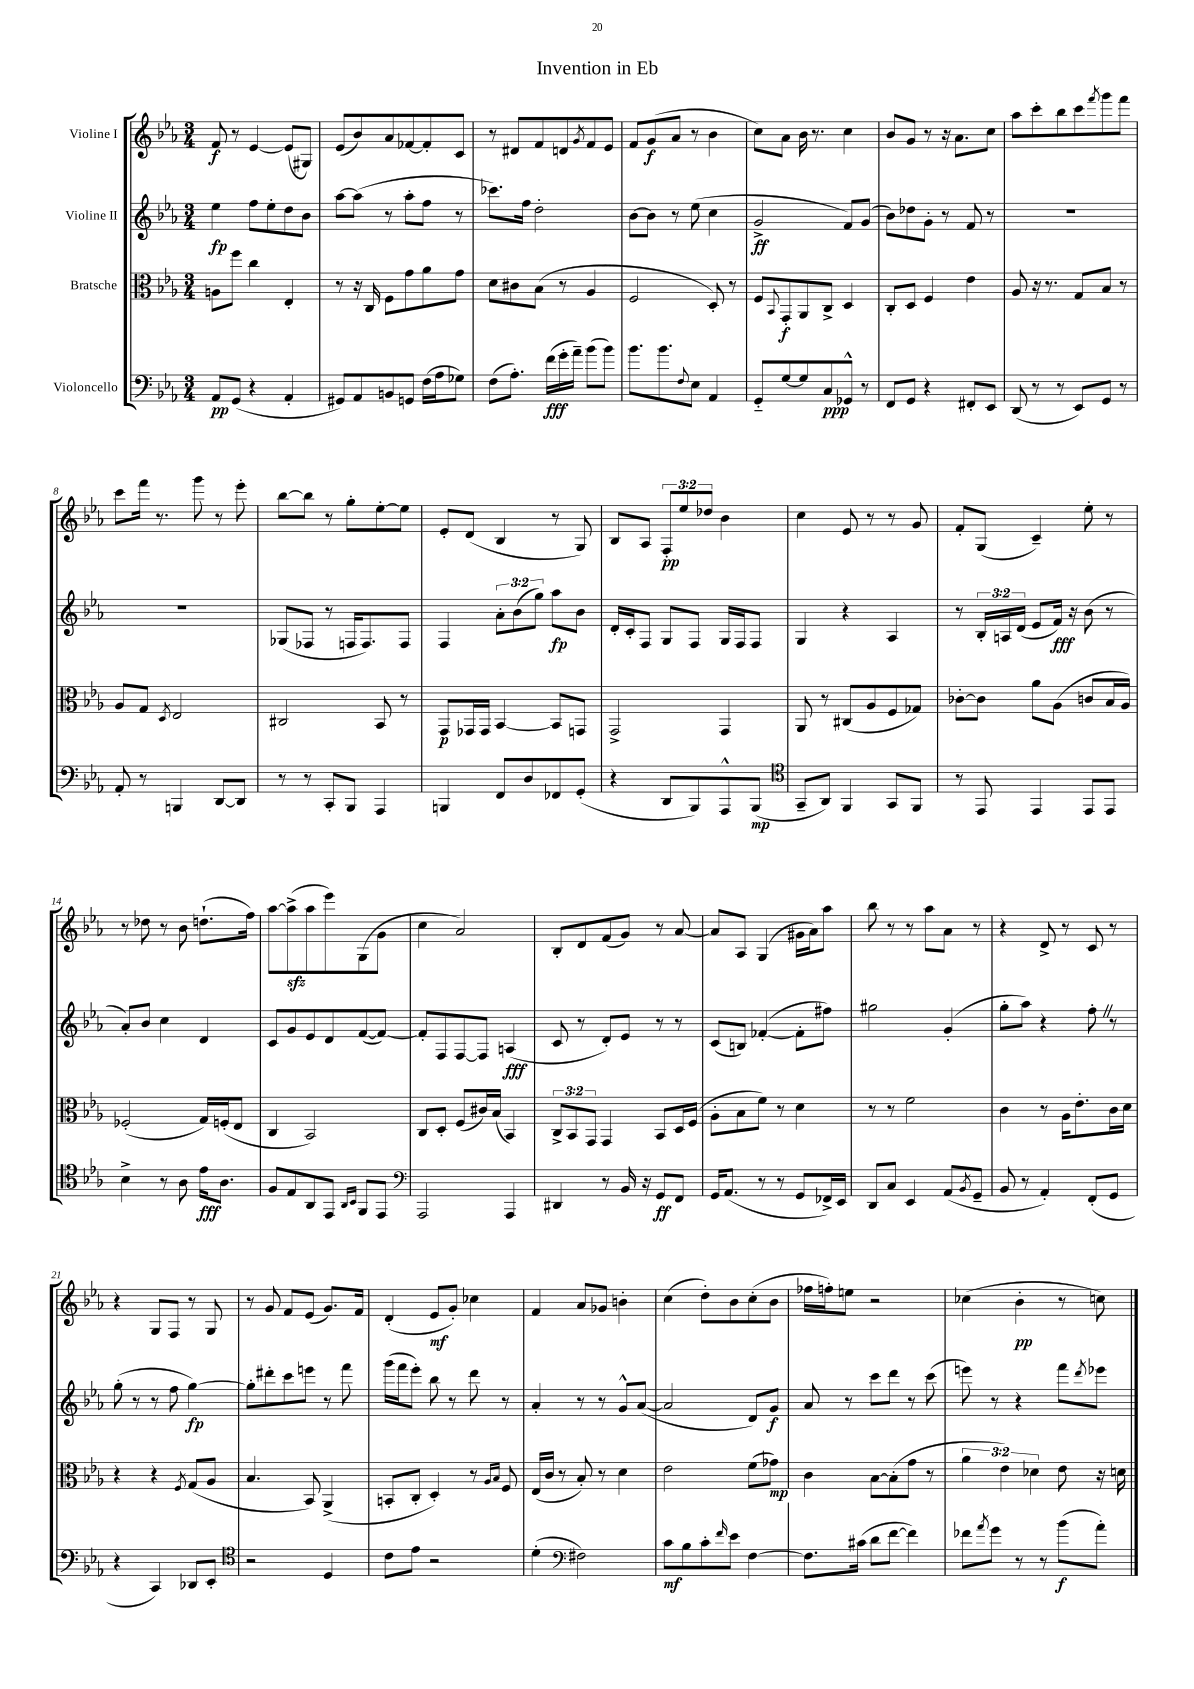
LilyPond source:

\header { title = "Invention in Eb" }
<<
\new StaffGroup <<
\new Staff = "s0" \with { instrumentName = "Violine I" } {
    \clef treble \key ees \major \numericTimeSignature \time 3/4 \override Staff.TupletNumber.text = #tuplet-number::calc-fraction-text
    f'8\f r8 ees'4~ ees'8( gis8) |
    ees'8( bes'8) aes'8 fes'8~ fes'8-. c'8 |
    r8 dis'8 f'8 d'8 \acciaccatura { g'8 } f'8 ees'8 |
    f'8 g'8\f( aes'8 r8 bes'4 |
    c''8) aes'8 bes'16 r8. c''4 |
    bes'8 g'8 r8 r16 aes'8. c''8 |
    aes''8 c'''8-. bes''8 c'''8 \acciaccatura { f'''8 } g'''8 f'''8 |
    c'''8 f'''16 r8. g'''8 r8 ees'''8-. |
    bes''8~ bes''8 r8 g''8-. ees''8~-. ees''8 |
    ees'8-. d'8( bes4 r8 g8) |
    bes8 aes8 \tuplet 3/2 { f8-.\pp ees''8 des''8 } bes'4 |
    c''4 ees'8 r8 r8 g'8 |
    f'8-. g8( c'4--) ees''8-. r8 |
    r8 des''8 r8 bes'8 d''8.-!( f''16) |
    aes''8~ aes''8->\sfz( aes''8 ees'''8) g8( g'8 |
    c''4 aes'2) |
    bes8-. d'8 f'8( g'8) r8 aes'8~ |
    aes'8 aes8 g4( gis'16 aes'16) aes''8 |
    bes''8 r8 r8 aes''8 aes'8 r8 |
    r4 d'8-> r8 c'8 r8 |
    r4 g8 f8 r8 g8 |
    r8 g'8 f'8 ees'8( g'8.) f'16 |
    d'4-.( ees'8\mf g'8-.) ces''4 |
    f'4 aes'8 ges'8 b'4-. |
    c''4( d''8-.) bes'8 c''8-.( bes'8 |
    fes''16 f''16-.) e''8 r2 |
    ces''4( bes'4-.\pp r8 c''8) \bar "|." |
}
\new Staff = "s1" \with { instrumentName = "Violine II" } {
    \clef treble \key ees \major \numericTimeSignature \time 3/4 \override Staff.TupletNumber.text = #tuplet-number::calc-fraction-text
    ees''4\fp f''8 ees''8-. d''8 bes'8 |
    aes''8~ aes''8( r8 aes''8-. f''8 r8 |
    ces'''8.) f''16 d''2-. |
    bes'8~ bes'8 r8 ees''8( c''4 |
    g'2->\ff f'8) g'8( |
    bes'8) des''8 g'8-. r8 f'8 r8 |
    R2. |
    R2. |
    ges8( fes8 r8 f16 f8.) f8 |
    f4 \tuplet 3/2 { aes'8-. bes'8( g''8) } aes''8\fp bes'8 |
    d'16-. c'16-. f8 g8 f8 g16 f16 f8 |
    g4 r4 aes4 |
    r8 \tuplet 3/2 { bes16-. a16 d'16( } ees'8 f'16\fff) r16 bes'8( r8 |
    aes'8-.) bes'8 c''4 d'4 |
    c'8 g'8 ees'8 d'8 f'8~( f'8~) |
    f'8-. f8 f8~ f8 a4\fff( |
    c'8 r8 d'8-.) ees'8 r8 r8 |
    c'8( b8) fes'4~-.( fes'8-. fis''8) |
    gis''2 g'4-.( |
    g''8-. aes''8) r4 f''8-. \once \override BreathingSign.text = \markup { \musicglyph "scripts.caesura.straight" } \breathe r8 |
    g''8-.( r8 r8 f''8 g''4~\fp) |
    g''8-. dis'''8-. c'''8 e'''8 r8 f'''8 |
    g'''16( f'''16 ees'''8-.) bes''8 r8 d'''8 r8 |
    aes'4-. r8 r8 g'8-^ aes'8~( |
    aes'2 d'8) g'8\f |
    aes'8 r8 c'''8 d'''8 r8 c'''8( |
    e'''8) r8 r4 f'''8 \acciaccatura { d'''8 } ees'''8 \bar "|." |
}
\new Staff = "s2" \with { instrumentName = "Bratsche" } {
    \clef alto \key ees \major \numericTimeSignature \time 3/4 \override Staff.TupletNumber.text = #tuplet-number::calc-fraction-text
    a8 f''8 c''4 ees4-. |
    r8 r16 c16 f8 g'8 aes'8 g'8 |
    d'8 cis'8 bes8( r8 aes4 |
    f2 d8-.) r8 |
    f8 \appoggiatura { bes,8 } g,8-.\f aes,8 c8-> d4 |
    c8-. d8 f4 ees'4 |
    aes8 r16 r8. g8 bes8 r8 |
    aes8 g8 \acciaccatura { d8 } ees2 |
    cis2 bes,8 r8 |
    g,8\p ges,16 ges,16 bes,4~ bes,8 g,8 |
    g,2-> g,4 |
    aes,8 r8 cis8( aes8 f8 ges8) |
    ces'8~-. ces'8 aes'8 aes8( c'8 bes16 aes16) |
    fes2-.( g16) f16-.( ees8 |
    c4 bes,2) |
    c8 d8-. f8( cis'16) bes16( bes,4) |
    \tuplet 3/2 { c8-> bes,8 g,8 } g,4 bes,8 d16 f16( |
    aes8-. bes8 f'8) r8 d'4 |
    r8 r8 f'2 |
    c'4 r8 aes16 ees'8.-. c'16 d'16 |
    r4 r4 \acciaccatura { f8 } g8( aes8 |
    bes4. bes,8) aes,4->( |
    b,8-. c8-. d4-.) r8 \grace { aes16 bes16 } f8 |
    ees16( c'16 r8 bes8-.) r8 d'4 |
    ees'2 f'8( ges'8\mp) |
    c'4 bes8~ bes8-.( g'8 r8 |
    \tuplet 3/2 { aes'4 ees'4) des'4 } ees'8 r16 d'16 \bar "|." |
}
\new Staff = "s3" \with { instrumentName = "Violoncello" } {
    \clef bass \key ees \major \numericTimeSignature \time 3/4
    aes,8\pp g,8( r4 aes,4-. |
    gis,8) aes,8 b,8 g,8 f16( aes16 ges8) |
    f8( aes8.-.) f'16\fff( g'16-. aes'16--) bes'8( bes'8) |
    bes'8. bes'8. \appoggiatura { f8 } ees8 aes,4 |
    g,8-_ g8~ g8 c8\ppp ges,8-^ r8 |
    f,8 g,8 r4 fis,8-. ees,8 |
    d,8( r8 r8 ees,8) g,8 r8 |
    aes,8-. r8 b,,4 d,8~ d,8 |
    r8 r8 c,8-. bes,,8 aes,,4 |
    b,,4 f,8 d8 fes,8 g,8-.( |
    r4 d,8 bes,,8) aes,,8-^ bes,,8\mp( |
    \clef tenor g,8-- aes,8) f,4 g,8 f,8 |
    r8 ees,8 ees,4 ees,8 ees,8 |
    bes4-> r8 aes8 ees'16\fff aes8. |
    f8 ees8 aes,8 ees,8 \grace { aes,16 bes,16 } f,8 ees,8 |
    \clef bass aes,,2 aes,,4 |
    dis,4 r8 bes,16 r16 g,8\ff f,8 |
    g,16 aes,8.( r8 r8 g,8 fes,16->) ees,16 |
    d,8 c8 ees,4 aes,8( \acciaccatura { bes,8 } g,8-- |
    bes,8 r8 aes,4-.) f,8-.( g,8 |
    r4 c,4) des,8 ees,8-. |
    \clef tenor r2 d4 |
    c'8 ees'8 r2 |
    d'4-.( \clef bass fis2) |
    c'8\mf bes8 c'8-. \grace { f'16 } ees'8 f4~ |
    f8. cis'16( d'8 f'8~ f'4) |
    fes'8 \acciaccatura { aes'8 } g'8 r8 r8 bes'8\f( aes'8-.) \bar "|." |
}
>>
>>
